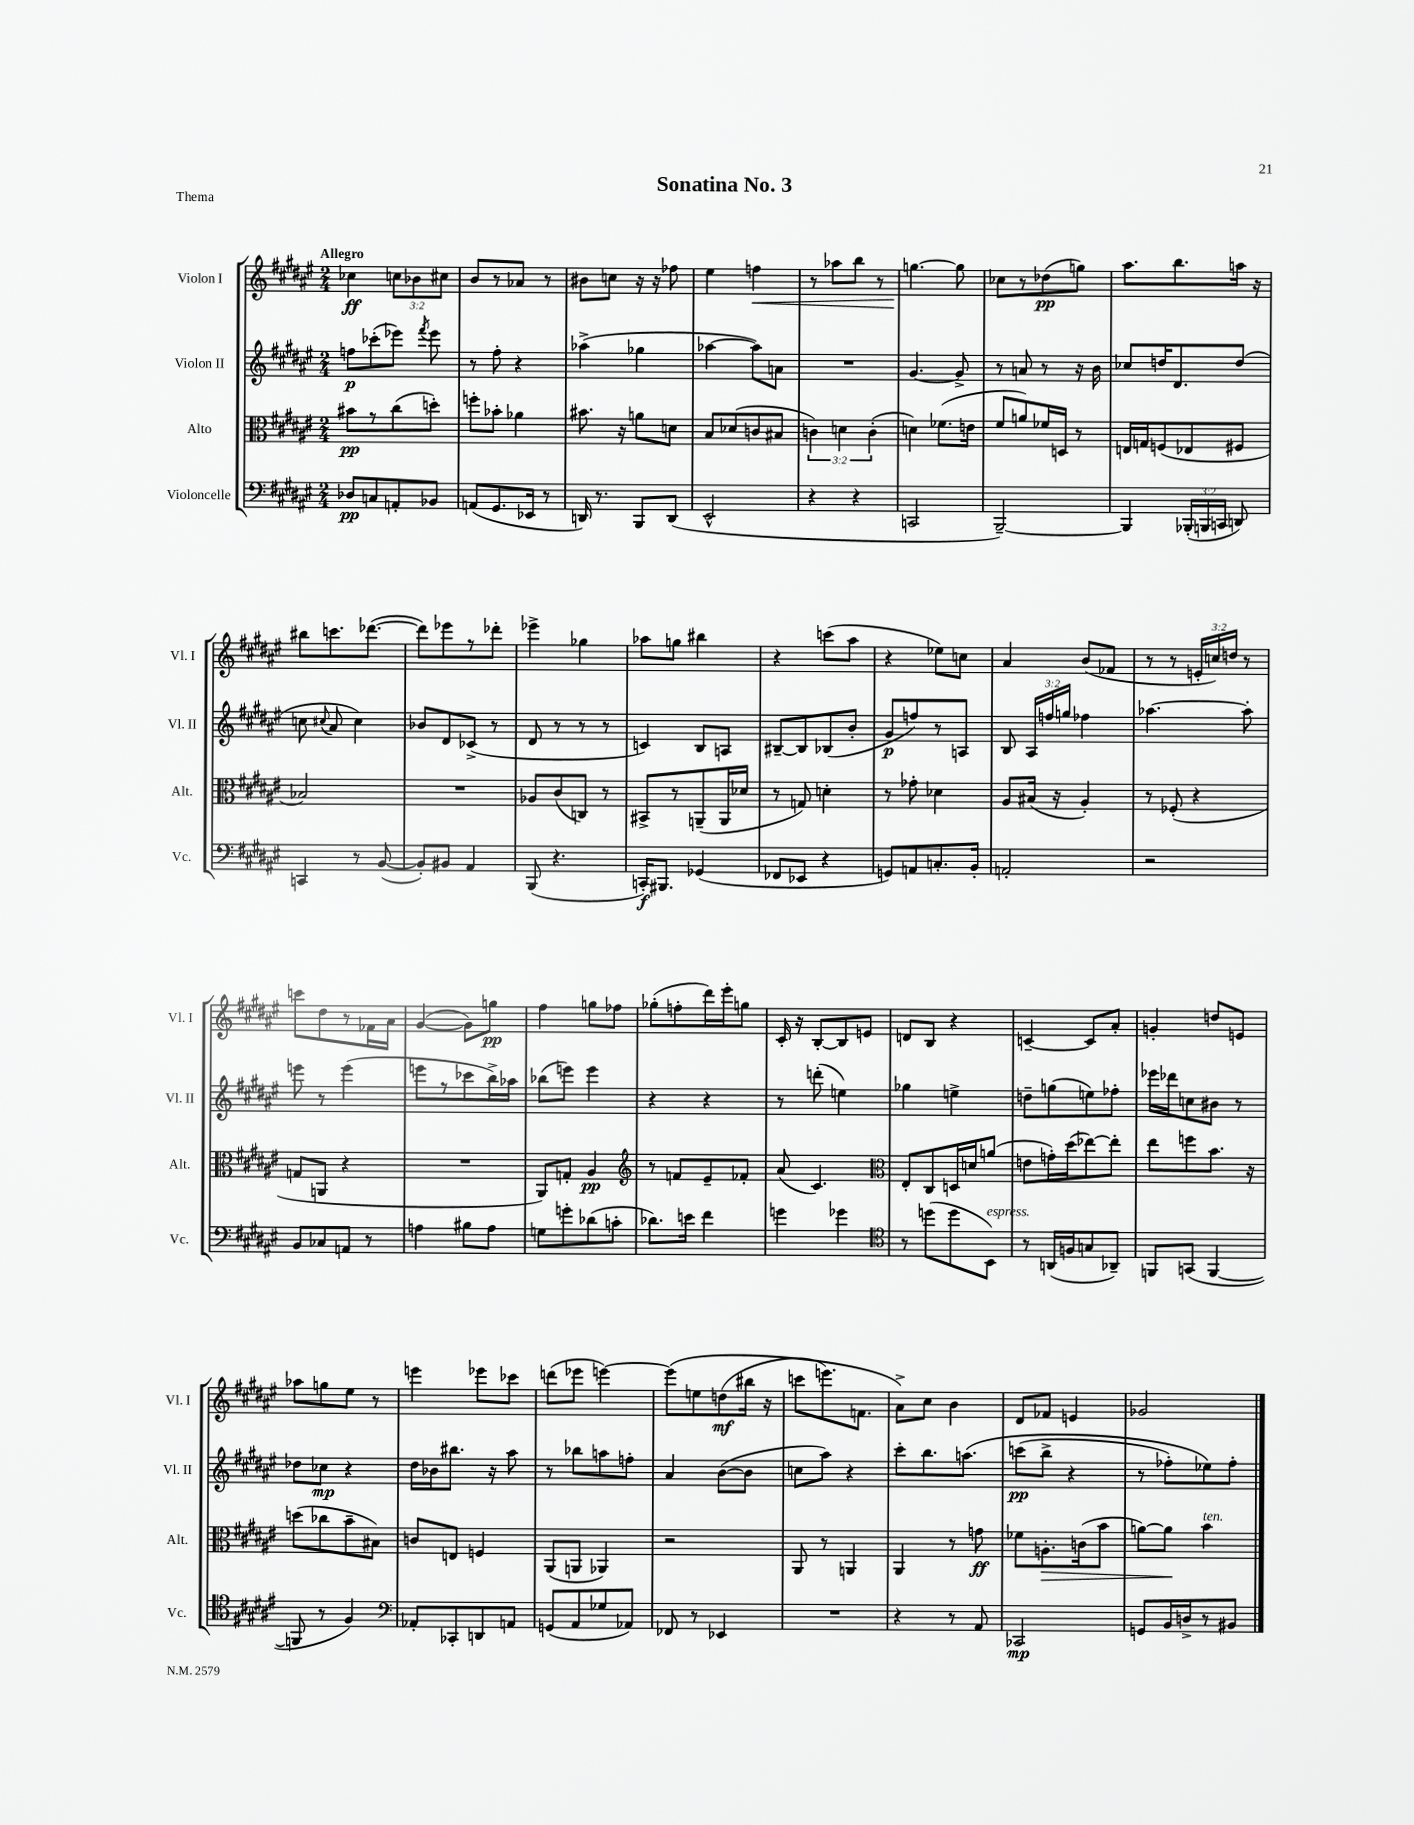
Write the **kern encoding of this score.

**kern	**kern	**kern	**kern
*staff4	*staff3	*staff2	*staff1
*clefF4	*clefC3	*clefG2	*clefG2
*k[f#c#g#d#a#e#]	*k[f#c#g#d#a#e#]	*k[f#c#g#d#a#e#]	*k[f#c#g#d#a#e#]
*M2/4	*M2/4	*M2/4	*M2/4
8D-/L	8b#\L	8ff\L	4cc-\
8C/	8r	(8ccc-'\	.
8AA'/	(8cc#\	8eee-\J)	12cc\L
.	.	.	12b-\
.	.	8qfff#/	.
8BB-/J	8dd'\J)	8eee-\	.
.	.	.	12cc#\J
=	=	=	=
(8AA/L	8ff'\L	8r	8b/L
8.GG#/	8b-'\J	8ff#'\	8r
.	4a-\	4r	8a-/J
16EE-/Jk	.	.	.
8r	.	.	8r
=	=	=	=
16DD/)	8.b#\	(4aa-^\	8b#\L
8.r	.	.	.
.	.	.	8cc\J
.	16r	.	.
8BBB/L	8a\L	4gg-\	16r
.	.	.	16r
(8DD/J	8d\J	.	8ff-\
=	=	=	=
2EE#^^/	8B/L	[4aa-\	4ee#\
.	(8d-/	.	.
.	8c/	8aa-\]L)	4ff\
.	8B#/J	8a\J	.
=	=	=	=
4r	6c\)	2r	8r
.	.	.	8aa-\L
.	6d\	.	.
4r	.	.	8bb\J
.	(6c'\	.	.
.	.	.	8r
=	=	=	=
2CC/	4d\)	[4.g#/	[4.gg\
.	(8.f-\L	.	.
.	.	8g#^/]	8gg\]
.	16e\Jk	.	.
=	=	=	=
[2BBB~/)	8f#/L	8r	8cc-\L
.	8a/)	8a/	8r
.	16f-/L	8r	(8dd-\
.	16D/JJ	.	.
.	8r	16r	8gg\J)
.	.	16b\	.
=	=	=	=
4BBB/]	16E/LL	8cc-/L	8.aa#\L
.	16G/J	.	.
.	(8F/	16dd/K	.
.	.	8.d#/	8.bb\
(24BBB-'/LL	8E-/	.	.
24BBB/	.	.	.
24CC/JJ	.	.	.
8DD/)	8F#/J	(8dd/J	16aa\Jk
.	.	.	16r
=	=	=	=
4CC/	2B-/)	8cc\	8bb#\L
.	.	8qqcc#/	.
.	.	8a#/	8.ccc\
8r	.	4cc#\)	.
.	.	.	([8.ddd-\J
([8BB/	.	.	.
=	=	=	=
8BB'/]L)	2r	8b-/L	8ddd-\]L)
8BB#/J	.	8d#/	8eee-\
4AA#/	.	(8c-^/J	8r
.	.	8r	8ddd-'\J
=	=	=	=
(8BBB/	8A-/L	8d#/	4eee-^\
4.r	(8c#/	8r	.
.	8C/J)	8r	4gg-\
.	8r	8r	.
=	=	=	=
16CC'/LK)	8BB#^/L	4c/)	8aa-\L
8.BBB#/J	.	.	.
.	8r	.	8gg\J
(4GG-/	(8AA~/	8B/L	4bb#\
.	16AA/L	8A/J	.
.	16d-/JJ	.	.
=	=	=	=
8FF-/L	8r	[8B#~/L	4r
8EE-/J	8G/)	8B#/]	.
4r	4d'\	(8B-/	(8ccc\L
.	.	8b'/J	8aa#\J
=	=	=	=
8GG/L)	8r	8g#/L	4r
8AA/	8g-'\	8ff/)	.
8.C'/	4d-\	8r	8ee-\L)
.	.	8A/J	8cc\J
16BB'/Jk	.	.	.
=	=	=	=
2AA'/	8A#/L	8B/	4a#/
.	(16B#/Jk	24A#/LL	.
.	.	24ff/	.
.	16r	.	.
.	.	24gg/JJ	.
.	4A#'/)	4ff-\	(8b/L
.	.	.	8f-/J
=	=	=	=
2r	8r	[4.aa-\	8r
.	(8F-'/	.	8r
.	4r	.	24e'/LL
.	.	.	24cc/)
.	.	.	24dd/JJ
.	.	8aa-'\]	8r
=	=	=	=
8BB/L	8G/L	8eee\	8ccc\L
8C-/	8AA/J	8r	8dd#\
8AA/J	4r	(4eee\	8r
8r	.	.	16f-\L
.	.	.	16a#\JJ
=	=	=	=
4A\	2r	8eee\L	([4g#/
.	.	8r	.
8B#\L	.	8ccc-\	8g#\]L)
8A\J	.	16bb^\L)	8gg\J
.	.	16aa-\JJ	.
=	=	=	=
8G\L	8AA#/L)	(8bb-\L	4ff#\
8g'\	8G'/J	8eee\J)	.
(8d-\	4A#/	4eee\	8gg\L
8c'\J	.	.	8ff-\J
=	=	=	=
*	*clefG2	*	*
8.d-\L)	8r	4r	(8gg-'\L
.	8f/L	.	8ff'\
16e\Jk	.	.	.
4f#\	8e#~/	4r	16ddd#\L)
.	.	.	16eee#'\J
.	8f-'/J	.	8gg\J
=	=	=	=
4g\	(8a#/	8r	16c#'/
.	.	.	16r
.	4.c#/)	(8ddd'\	[8B'/L
4g-\	.	4ee\)	8B/]
.	.	.	8e/J
=	=	=	=
*clefC4	*clefC3	*	*
8r	8E#'/L	4gg-\	8d/L
(8dd\L	8C#/	.	8B/J
8dd\	16D/L	4ee^\	4r
.	16d/J	.	.
8BB\J)	(8a/J	.	.
=	=	=	=
8r	8e\L	8dd~\L	[4c~/
(16AA/LL	16g'\L)	(8gg\	.
16F/J	(16dd#\J	.	.
8G/	[8ee-\)	8ee\)	8c/]L
8AA-~/J)	8ee-'\]J	8ff-'\J	8a#'/J
=	=	=	=
8FF/L	8ee#\L	16eee-\LL	4g'/
.	.	16ddd-\J	.
(8GG/J	8ff\	8cc\	.
[4FF/	8.b\J	8b#\J	8dd/L
.	.	8r	8e/J
.	16r	.	.
=	=	=	=
8FF/]	(8dd\L	8dd-\L	8aa-\L
8r	8cc-\	8cc-\J	8gg\
4F#/)	8b~\	4r	8ee#\J
.	8B#\J)	.	8r
=	=	=	=
*clefF4	*	*	*
8AA-'/L	8c/L	16dd#\LL	4eee\
.	.	16b-\J	.
8CC-'/	8E/J	8.bb#\J	.
8DD/	4F/	.	8eee-\L
.	.	16r	.
8AA/J	.	8aa#\	8ccc-\J
=	=	=	=
(8GG/L	(8AA#/L	8r	(8ddd\L
8AA#/	8AA/J	8bb-\L	8eee-\J
8G-/	4AA-/)	8aa\	[4eee\)
8AA-/J)	.	8ff'\J	.
=	=	=	=
8FF-/	2r	4a#/	&(8eee\]L
8r	.	.	8ee\
4EE-/	.	([8b\L	(8dd\
.	.	8b\]J	16bb#\Jk
.	.	.	16r
=	=	=	=
2r	8AA#/	8cc\L	8ccc\L
.	8r	8aa#\J)	8.eee\)
.	4AA/	4r	.
.	.	.	8.f\J
=	=	=	=
4r	4AA#/	8ccc#'\L	8a#^\L&)
.	.	8.bb\	8cc#\J
8r	8r	.	4b\
.	.	&(8.aa\J	.
8AA#/	8g\	.	.
=	=	=	=
2CC-/	8f-\L	(8ccc\L	8d#/L
.	8.A'\	8bb^\J	8f-/J
.	.	4r	4e/
.	(16c\k	.	.
.	8b\J	.	.
=	=	=	=
8GG/L	[8a\L)	8r	2g-/
16BB/L	8a\]J	8ff-'\L)	.
16D^/J	.	.	.
8r	4b\	8ee-\&)	.
8BB#/J	.	8ff-'\J	.
==	==	==	==
*-	*-	*-	*-
